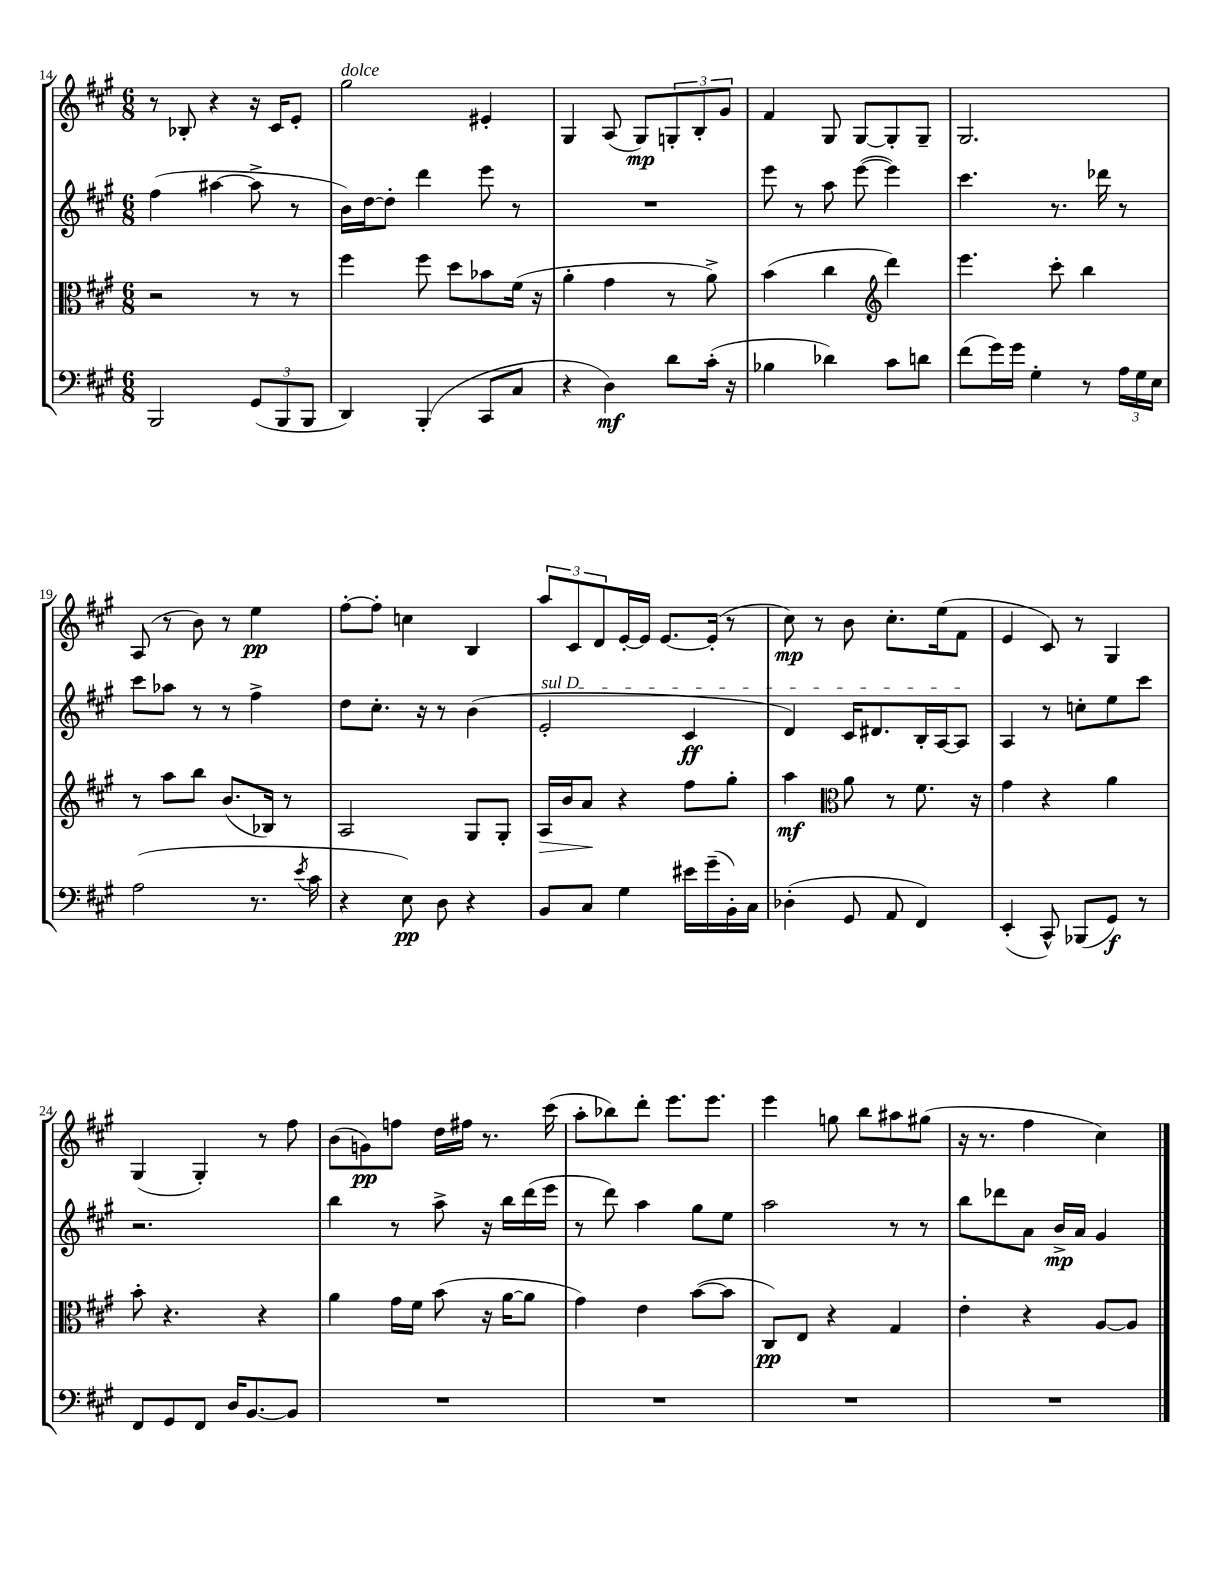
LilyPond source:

<<
\new StaffGroup <<
\new Staff = "s0" {
    \clef treble \key a \major \numericTimeSignature \time 6/8
    r8 bes8-. r4 r16 cis'16 e'8-. |
    gis''2^\markup { \italic "dolce" } eis'4-. |
    gis4 a8( gis8\mp) \tuplet 3/2 { g8-. b8-. gis'8 } |
    fis'4 gis8 gis8~ gis8-. gis8-- |
    gis2. |
    a8( r8 b'8) r8 e''4\pp |
    fis''8~-. fis''8-. c''4 b4 |
    \tuplet 3/2 { a''8 cis'8 d'8 } e'16~-. e'16 e'8.~ e'16-.( r8 |
    cis''8\mp) r8 b'8 cis''8.-. e''16( fis'8 |
    e'4 cis'8) r8 gis4 |
    gis4( gis4-.) r8 fis''8 |
    b'8( g'8\pp) f''8 d''16 fis''16 r8. cis'''16( |
    a''8-. bes''8) d'''8-. e'''8. e'''8. |
    e'''4 g''8 b''8 ais''8 gis''8( |
    r16 r8. fis''4 cis''4) \bar "|." |
}
\new Staff = "s1" {
    \clef treble \key a \major \numericTimeSignature \time 6/8
    fis''4( ais''4~ ais''8-> r8 |
    b'16) d''16~ d''8-. d'''4 e'''8 r8 |
    R2. |
    e'''8 r8 a''8 e'''8~( e'''4) |
    cis'''4. r8. des'''16 r8 |
    cis'''8 aes''8 r8 r8 fis''4-> |
    d''8 cis''8.-. r16 r8 b'4( |
    \once \override TextSpanner.bound-details.left.text = \markup { \italic "sul D" } e'2-.\startTextSpan cis'4\ff |
    d'4) cis'16 dis'8. b16-. a16~ a8\stopTextSpan |
    a4 r8 c''8-. e''8 cis'''8 |
    r2. |
    b''4 r8 a''8-> r16 b''16 d'''16( e'''16 |
    r8 d'''8) a''4 gis''8 e''8 |
    a''2 r8 r8 |
    b''8 des'''8 a'8 b'16->\mp a'16 gis'4 \bar "|." |
}
\new Staff = "s2" {
    \clef alto \key a \major \numericTimeSignature \time 6/8
    r2 r8 r8 |
    fis''4 fis''8 d''8 bes'8 fis'16( r16 |
    a'4-. gis'4 r8 a'8->) |
    b'4( cis''4 \clef treble d'''4) |
    e'''4. cis'''8-. b''4 |
    r8 a''8 b''8 b'8.( bes16) r8 |
    a2 gis8 gis8-. |
    a16\> b'16 a'8\! r4 fis''8 gis''8-. |
    a''4\mf \clef alto a'8 r8 fis'8. r16 |
    gis'4 r4 a'4 |
    b'8-. r4. r4 |
    a'4 gis'16 fis'16 b'8( r16 a'16~ a'8 |
    gis'4) e'4 b'8~( b'8 |
    cis8\pp) e8 r4 gis4 |
    e'4-. r4 a8~ a8 \bar "|." |
}
\new Staff = "s3" {
    \clef bass \key a \major \numericTimeSignature \time 6/8
    b,,2 \tuplet 3/2 { gis,8( b,,8 b,,8 } |
    d,4) b,,4-.( cis,8 cis8 |
    r4 d4\mf) d'8 cis'16-.( r16 |
    bes4 des'4) cis'8 d'8 |
    fis'8( gis'16) gis'16 gis4-. r8 \tuplet 3/2 { a16 gis16 e16 } |
    a2( r8. \acciaccatura { e'8 } cis'16 |
    r4 e8\pp) d8 r4 |
    b,8 cis8 gis4 eis'16 gis'16--( b,16-.) cis16 |
    des4-.( gis,8 a,8 fis,4) |
    e,4-.( cis,8-^) bes,,8( gis,8\f) r8 |
    fis,8 gis,8 fis,8 d16 b,8.~ b,8 |
    R2. |
    R2. |
    R2. |
    R2. \bar "|." |
}
>>
>>
\layout { \context { \Score currentBarNumber = #14 } }
